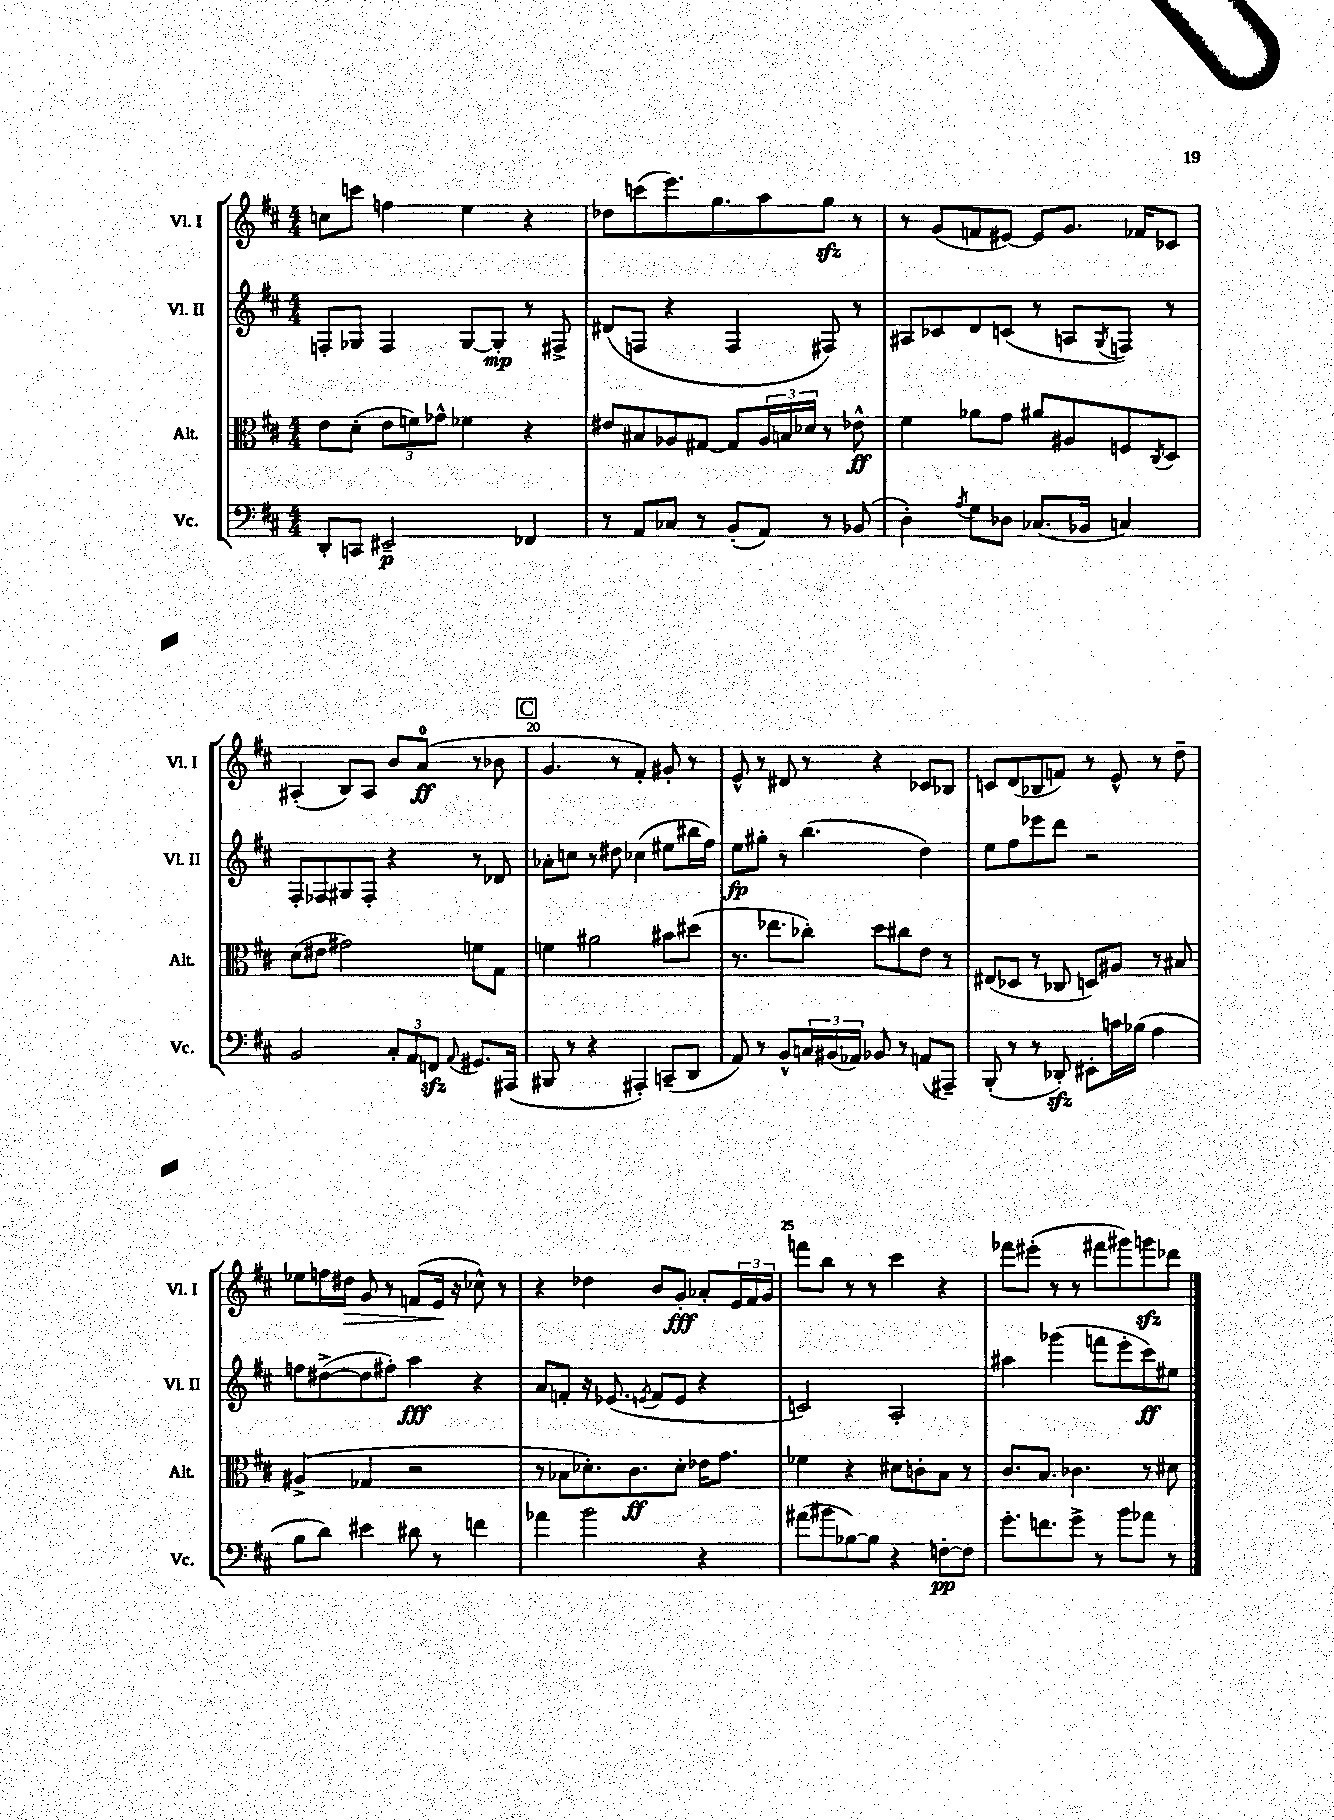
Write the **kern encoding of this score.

**kern	**dynam	**kern	**dynam	**kern	**dynam	**kern	**dynam
*part4	*part4	*part3	*part3	*part2	*part2	*part1	*part1
*staff4	*staff4	*staff3	*staff3	*staff2	*staff2	*staff1	*staff1
*I"Vc.	*	*I"Alt.	*	*I"Vl. II	*	*I"Vl. I	*
*I'Vc.	*	*I'Alt.	*	*I'Vl. II	*	*I'Vl. I	*
*clefF4	*	*clefC3	*	*clefG2	*	*clefG2	*
*k[f#c#]	*	*k[f#c#]	*	*k[f#c#]	*	*k[f#c#]	*
*M4/4	*	*M4/4	*	*M4/4	*	*M4/4	*
=16	=16	=16	=16	=16	=16	=16	=16
8DD'/L	.	8e\L	.	8Fn'/L	.	8ccn\L	.
8CCn/J	.	(8d'\J	.	8G-X/J	.	8cccn\J	.
2EE#X~/	p	12e\L	.	4F/	.	4ffn\	.
.	.	12fn\)	.	.	.	.	.
.	.	12g-X^^\J	.	.	.	.	.
.	.	4f-X\	.	[8G-/L	.	4ee\	.
.	.	.	.	8G-'/J]	mp	.	.
4FF-X/	.	4r	.	8r	.	4r	.
.	.	.	.	8F#X^/	.	.	.
=17	=17	=17	=17	=17	=17	=17	=17
8r	.	8e#X/L	.	(8d#X/L	.	8dd-X\L	.
8AA/L	.	8B#X/	.	8Fn/J	.	(8cccn\	.
8C-X/J	.	8A-X/	.	4r	.	8.eee\)	.
8r	.	[8G#X/J	.	.	.	.	.
.	.	.	.	.	.	8.gg\	.
(8BB'/L	.	8G#/L]	.	4F/	.	.	.
8AA/J)	.	24A-/L	.	.	.	8aa\	.
.	.	24Bn/	.	.	.	.	.
.	.	24d-X/JJ	.	.	.	.	.
8r	.	8r	.	8F#X/)	.	8ggzz\J	.
(8BB-X/	.	8e-X^^\	ff	8r	.	8r	.
=18	=18	=18	=18	=18	=18	=18	=18
4D'\)	.	4f#\	.	8A#X/L	.	8r	.
.	.	.	.	8c-X/	.	(8g/L	.
8qA/	.	.	.	.	.	.	.
8G\L	.	8a-X\L	.	8d/	.	8fn/	.
8D-X\J	.	8g\J	.	(8cn/J	.	[8e#X/J)	.
(8.C-X/L	.	8a#X/L	.	8r	.	8e#/L]	.
.	.	8A#X/	.	8An/L	.	8.g/J	.
16BB-X/Jk	.	.	.	.	.	.	.
.	.	.	.	8qG/	.	.	.
4Cn/)	.	8Fn/	.	8Fn/J)	.	.	.
.	.	.	.	.	.	16f-X/KL	.
.	.	8qC#/	.	.	.	.	.
.	.	8D/J	.	8r	.	8c-X/J	.
!!LO:LB:g=z
=19	=19	=19	=19	=19	=19	=19	=19
2BB/	.	(8d\L	.	8F#'/L	.	(4A#X'/	.
.	.	8e#X\J	.	8F-X/	.	.	.
.	.	2g#X\)	.	8G#X/	.	8B/L)	.
.	.	.	.	8F-'/J	.	8A#/J	.
12C#'/L	.	.	.	4r	.	8b/L	.
12AA/	.	.	.	.	.	.	.
.	.	.	.	.	.	(8a/J	ff
12FFnzz/J	.	.	.	.	.	.	.
8qqAA/	.	.	.	.	.	.	.
8.GG#X/L	.	8fn\L	.	8r	.	8r	.
.	.	8G\J	.	8d-X/	.	8b-X\	.
(16AAA#X/Jk	.	.	.	.	.	.	.
!!LO:REH:place=s1:t=C
=20	=20	=20	=20	=20	=20	=20	=20
8BBB#X/	.	4fn\	.	8a-X'\L	.	4.g/	.
8r	.	.	.	8ccn\J	.	.	.
4r	.	2a#X\	.	8r	.	.	.
.	.	.	.	8dd#X\	.	8r	.
4AAA#X'/)	.	.	.	(4cc-X\	.	4f#'/)	.
(8CCn~/L	.	8b#X\L	.	8ee#X\L	.	8g#X'/	.
8DD/J	.	(8dd#X\J	.	16bb#X\L	.	8r	.
.	.	.	.	16ff#\JJ)	.	.	.
=21	=21	=21	=21	=21	=21	=21	=21
8AA/)	.	8.r	.	8ee\L	fp	8e^^/	.
8r	.	.	.	8gg#X'\J	.	8r	.
.	.	8.ee-X\L	.	.	.	.	.
8BB^^/L	.	.	.	8r	.	8d#X/	.
24Cn/L	.	8cc-X'\J)	.	(4.bb\	.	8r	.
(24BB#X/	.	.	.	.	.	.	.
24AA-X/JJ)	.	.	.	.	.	.	.
8BB-X/	.	8dd\L	.	.	.	4r	.
8r	.	8cc#X\	.	.	.	.	.
(8AAn/L	.	8e\J	.	4dd\)	.	8c-X/L	.
8AAA#X~/J)	.	8r	.	.	.	8B-X/J	.
=22	=22	=22	=22	=22	=22	=22	=22
(8BBB'/	.	(8E#X/L	.	8ee\L	.	8cn/L	.
8r	.	8D-X/J	.	8ff#\	.	(8d/	.
8r	.	8r	.	8eee-X\	.	8B-X/	.
8DD-Xzz'/)	.	8C-X/	.	8ddd\J	.	8fn/J)	.
8EE#X'\L	.	8Dn/L)	.	2r	.	8r	.
16cn\L	.	8A#X/J	.	.	.	8e^^/	.
(16B-X\JJ	.	.	.	.	.	.	.
4A\	.	8r	.	.	.	8r	.
.	.	8B#X/	.	.	.	8dd~\	.
!!LO:LB:g=z
=23	=23	=23	=23	=23	=23	=23	=23
8B\L	.	(4A#X^/	.	8ffn\L	.	8ee-X\L	.
8d\J)	.	.	.	([8dd#X^\	.	16ffn\L	.
!	!	!	!	!	!	!	!LO:HP:b
.	.	.	.	.	.	16dd#X\JJ	>
4e#X\	.	4G-X/	.	8dd#\]	.	8g/	.
.	.	.	.	8ff#X'\J)	.	8r	.
8d#X\	.	2r	.	4aa\	fff	(8fn/L	.
8r	.	.	.	.	.	16e/Jk	.
.	.	.	.	.	.	16r	]
4fn\	.	.	.	4r	.	8cc-X^^\)	.
.	.	.	.	.	.	8r	.
=24	=24	=24	=24	=24	=24	=24	=24
4a-X\	.	8r	.	8a/L	.	4r	.
.	.	8B-X\L	.	8fn'/J	.	.	.
2b\	.	8.d-X'\)	.	16r	.	4dd-X\	.
.	.	.	.	(8.e-X/	.	.	.
.	.	8.c#\	ff	.	.	.	.
.	.	.	.	8qen/	.	.	.
.	.	.	.	8f/L	.	8b/L	.
.	.	8d-'\J	.	8e/J	.	8g'/J	fff
4r	.	16e-X\KL	.	4r	.	8a-X'/L	.
.	.	8.g\J	.	.	.	.	.
.	.	.	.	.	.	24e/L	.
.	.	.	.	.	.	24f#/	.
.	.	.	.	.	.	24g/JJ	.
=25	=25	=25	=25	=25	=25	=25	=25
(8a#X\L	.	4f-X\	.	2cn/)	.	8fffn\L	.
8b#X\	.	.	.	.	.	8bb\J	.
[8B-X\)	.	4r	.	.	.	8r	.
8B-\J]	.	.	.	.	.	8r	.
4r	.	8d#X\L	.	2A'/	.	4ccc#\	.
.	.	8cn'\	.	.	.	.	.
[8Fn'\L	pp	8B\J	.	.	.	4r	.
8F\J]	.	8r	.	.	.	.	.
=26	=26	=26	=26	=26	=26	=26	=26
8.g'\L	.	8.c#/L	.	4aa#X\	.	8fff-X\L	.
.	.	.	.	.	.	(8eee#X'\J	.
8.fn\	.	8.B/J	.	.	.	.	.
.	.	.	.	(4ggg-X\	.	8r	.
8g^\J	.	4.c-X\	.	.	.	8r	.
8r	.	.	.	8fffn\L	.	8fff#X\L	.
8b\L	.	.	.	8eee'\	.	8ggg#X\)	.
8a-X\J	.	8r	.	8ccc#\)	ff	8gggnzz\	.
8r	.	8d#X\	.	8ee#X\J	.	8ddd-X\J	.
==	==	==	==	==	==	==	==
*-	*-	*-	*-	*-	*-	*-	*-
